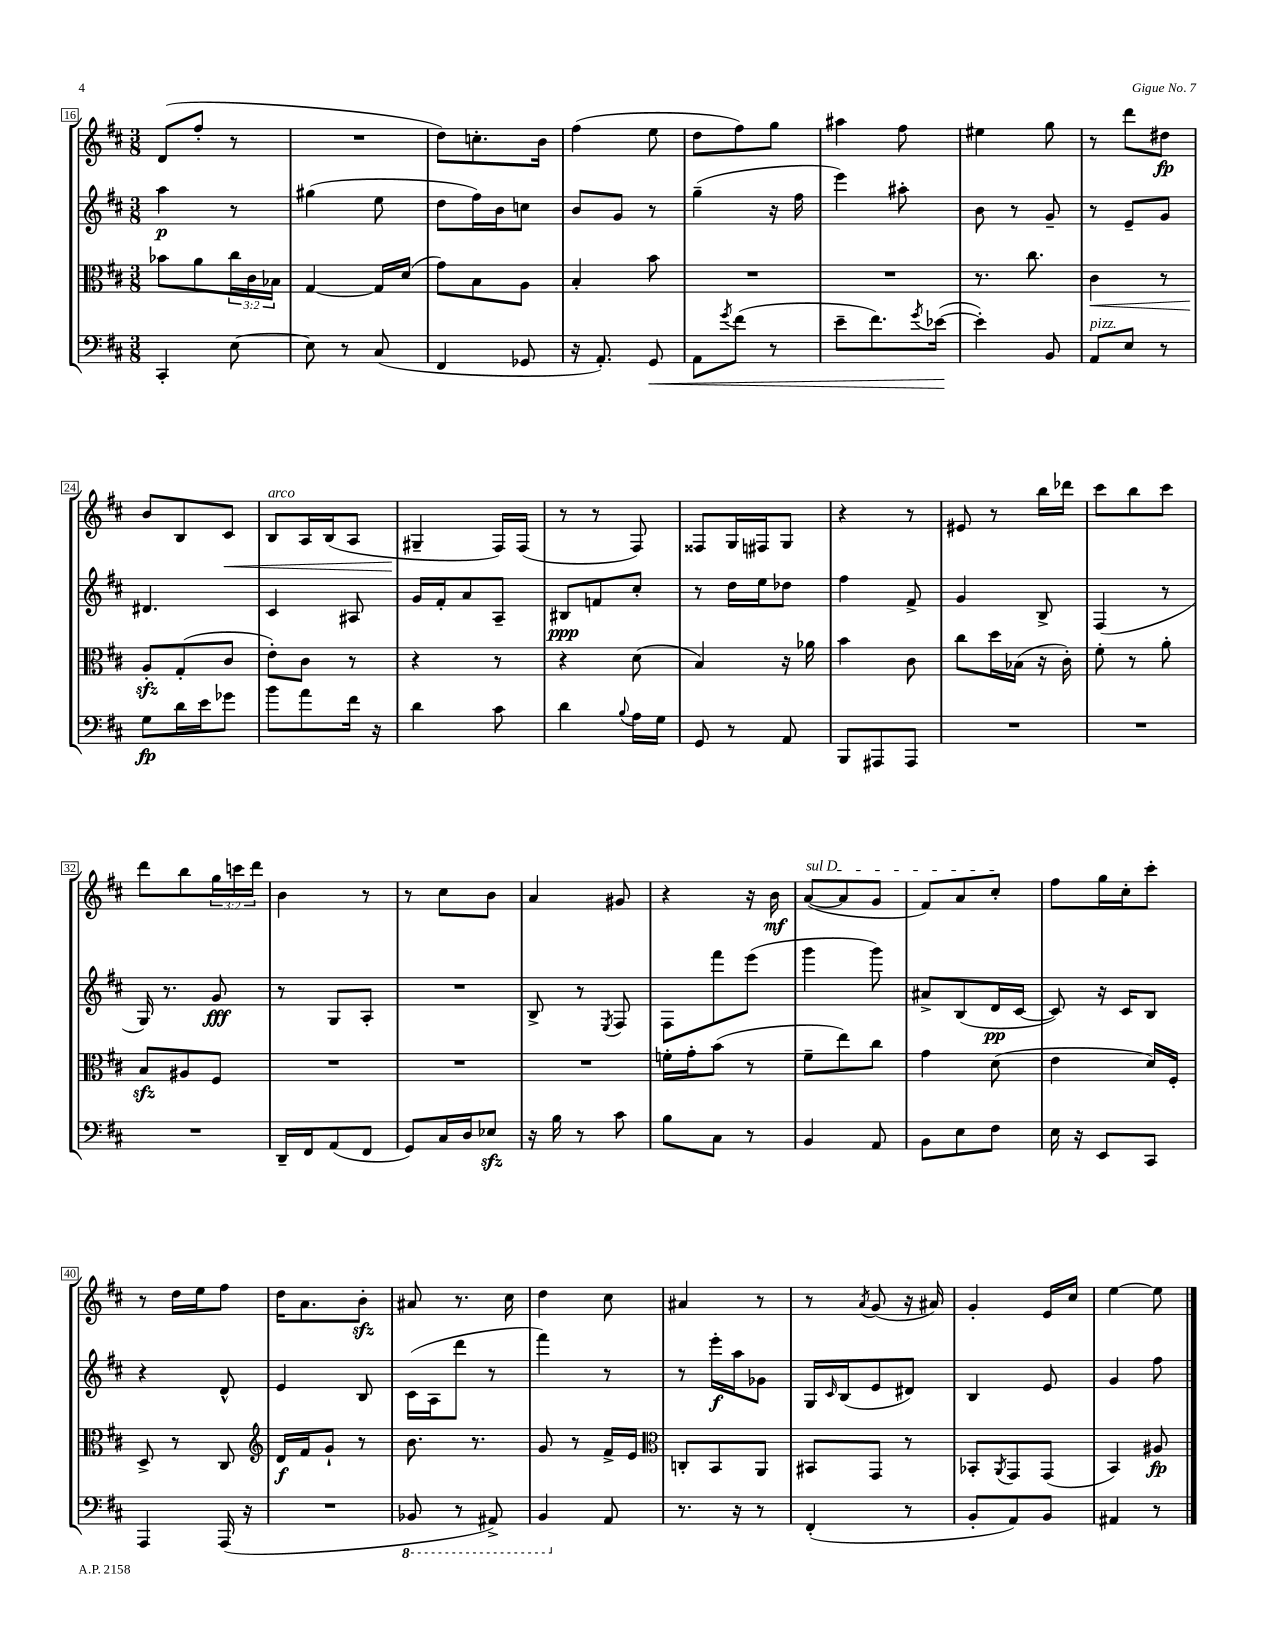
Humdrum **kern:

**kern	**dynam	**kern	**dynam	**kern	**dynam	**kern	**dynam
*part4	*part4	*part3	*part3	*part2	*part2	*part1	*part1
*staff4	*staff4	*staff3	*staff3	*staff2	*staff2	*staff1	*staff1
*clefF4	*	*clefC3	*	*clefG2	*	*clefG2	*
*k[f#c#]	*	*k[f#c#]	*	*k[f#c#]	*	*k[f#c#]	*
*M3/8	*	*M3/8	*	*M3/8	*	*M3/8	*
=16	=16	=16	=16	=16	=16	=16	=16
4CC#'/	.	8b-X\L	.	4aa\	p	(8d/L	.
.	.	8a\	.	.	.	8ff#'/J	.
[8E\	.	24cc#\L	.	8r	.	8r	.
.	.	24c#\	.	.	.	.	.
.	.	24B-X\JJ	.	.	.	.	.
=17	=17	=17	=17	=17	=17	=17	=17
8E\]	.	[4G/	.	(4gg#X\	.	4.r	.
8r	.	.	.	.	.	.	.
(8C#/	.	16G/LL]	.	8ee\	.	.	.
.	.	(16d/JJ	.	.	.	.	.
=18	=18	=18	=18	=18	=18	=18	=18
4FF#/	.	8g\L)	.	8dd\L	.	8dd\L)	.
.	.	8B\	.	16ff#\L)	.	8.ccn'\	.
.	.	.	.	16b\J	.	.	.
8GG-X/	.	8A\J	.	8ccn\J	.	.	.
.	.	.	.	.	.	16b\Jk	.
=19	=19	=19	=19	=19	=19	=19	=19
16r	.	4B'/	.	8b/L	.	(4ff#\	.
8.AA'/)	.	.	.	.	.	.	.
.	.	.	.	8g/J	.	.	.
!	!LO:HP:b	!	!	!	!	!	!
8GG/	<	8b\	.	8r	.	8ee\	.
=20	=20	=20	=20	=20	=20	=20	=20
8AA\L	.	4.r	.	(4gg~\	.	8dd\L	.
8qg/	.	.	.	.	.	.	.
(8f#\J	.	.	.	.	.	8ff#\)	.
8r	.	.	.	16r	.	8gg\J	.
.	.	.	.	16ff#\	.	.	.
=21	=21	=21	=21	=21	=21	=21	=21
8e~\L	.	4.r	.	4eee\)	.	4aa#X\	.
8.f#\)	.	.	.	.	.	.	.
.	.	.	.	8aa#X'\	.	8ff#\	.
8qg/	.	.	.	.	.	.	.
([16e-X\Jk	.	.	.	.	.	.	.
.	[	.	.	.	.	.	.
=22	=22	=22	=22	=22	=22	=22	=22
4e-'\])	.	8.r	.	8b\	.	4ee#X\	.
.	.	.	.	8r	.	.	.
.	.	8.cc#\	.	.	.	.	.
8BB/	.	.	.	8g~/	.	8gg\	.
=23	=23	=23	=23	=23	=23	=23	=23
!LO:TX:a:i:t=pizz.	!	!	!	!	!	!	!
!	!	!	!LO:HP:b	!	!	!	!
8AA/L	.	4c#\	<	8r	.	8r	.
8E/J	.	.	.	8e~/L	.	8ddd\L	.
8r	.	8r	.	8g/J	.	8dd#X\J	fp
!!LO:LB:g=z
=24	=24	=24	=24	=24	=24	=24	=24
8G\L	fp	8Azz'/L	.	4.d#X/	.	8b/L	.
16d\L	.	(8G'/	[	.	.	8B/	.
16e\J	.	.	.	.	.	.	.
!	!	!	!	!	!	!	!LO:HP:b
8g-X\J	.	8c#/J	.	.	.	8c#/J	<
=25	=25	=25	=25	=25	=25	=25	=25
!	!	!	!	!	!	!LO:TX:a:i:t=arco	!
8b\L	.	8e'\L)	.	4c#/	.	8B/L	.
8a\	.	8c#\J	.	.	.	16A/L	.
.	.	.	.	.	.	(16B/J	.
16f#\Jk	.	8r	.	8A#X/	.	8A/J	.
16r	.	.	.	.	.	.	.
=26	=26	=26	=26	=26	=26	=26	=26
4d\	.	4r	.	16g/LL	.	4G#X~/	.
.	.	.	.	16f#'/J	.	.	.
.	.	.	.	8a/	.	.	.
8c#\	.	8r	.	8A~/J	.	16F#/LL)	[
.	.	.	.	.	.	(16F#/JJ	.
=27	=27	=27	=27	=27	=27	=27	=27
4d\	.	4r	.	8B#X/L	ppp	8r	.
.	.	.	.	8fn/	.	8r	.
8qqB/	.	.	.	.	.	.	.
16A\LL	.	(8d\	.	8cc#'/J	.	8F#/)	.
16G\JJ	.	.	.	.	.	.	.
=28	=28	=28	=28	=28	=28	=28	=28
8GG/	.	4B/)	.	8r	.	8F##X/L	.
8r	.	.	.	16dd\LL	.	16G/L	.
.	.	.	.	16ee\J	.	16F#X/J	.
8AA/	.	16r	.	8dd-X\J	.	8G/J	.
.	.	16a-X\	.	.	.	.	.
=29	=29	=29	=29	=29	=29	=29	=29
8BBB/L	.	4b\	.	4ff#\	.	4r	.
8AAA#X/	.	.	.	.	.	.	.
8AAA#/J	.	8c#\	.	8f#^/	.	8r	.
=30	=30	=30	=30	=30	=30	=30	=30
4.r	.	8cc#\L	.	4g/	.	8e#X/	.
.	.	16dd\L	.	.	.	8r	.
.	.	(16B-X\JJ	.	.	.	.	.
.	.	16r	.	8B^/	.	16bb\LL	.
.	.	16c#'\)	.	.	.	16ddd-X\JJ	.
=31	=31	=31	=31	=31	=31	=31	=31
4.r	.	8f#'\	.	(4F#/	.	8ccc#\L	.
.	.	8r	.	.	.	8bb\	.
.	.	8a'\	.	8r	.	8ccc#\J	.
!!LO:LB:g=z
=32	=32	=32	=32	=32	=32	=32	=32
4.r	.	8Bzz/L	.	16G/)	.	8ddd\L	.
.	.	.	.	8.r	.	.	.
.	.	8A#X/	.	.	.	8bb\	.
.	.	8F#/J	.	8g/	fff	24gg\L	.
.	.	.	.	.	.	24cccn\	.
.	.	.	.	.	.	24ddd\JJ	.
=33	=33	=33	=33	=33	=33	=33	=33
16DD~/LL	.	4.r	.	8r	.	4b\	.
16FF#/J	.	.	.	.	.	.	.
(8AA/	.	.	.	8G/L	.	.	.
8FF#/J	.	.	.	8A'/J	.	8r	.
=34	=34	=34	=34	=34	=34	=34	=34
8GG/L)	.	4.r	.	4.r	.	8r	.
16C#/L	.	.	.	.	.	8cc#\L	.
16D/J	.	.	.	.	.	.	.
8E-Xzz/J	.	.	.	.	.	8b\J	.
=35	=35	=35	=35	=35	=35	=35	=35
16r	.	4.r	.	8B^/	.	4a/	.
16B\	.	.	.	.	.	.	.
8r	.	.	.	8r	.	.	.
.	.	.	.	8qE/	.	.	.
8c#\	.	.	.	8F#/	.	8g#X/	.
=36	=36	=36	=36	=36	=36	=36	=36
8B\L	.	16fn'\LL	.	8F#\L	.	4r	.
.	.	16g'\J	.	.	.	.	.
8C#\J	.	(8b\J	.	8fff#\	.	.	.
8r	.	8r	.	(8eee\J	.	16r	.
.	.	.	.	.	.	16b\	mf
=37	=37	=37	=37	=37	=37	=37	=37
!	!	!	!	!	!	!LO:TX:a:i:t=sul D	!
4BB/	.	8f#~\L	.	4ggg\	.	([8a/L	.
.	.	8ee\)	.	.	.	8a/]	.
8AA/	.	8cc#\J	.	8ggg\)	.	8g/J	.
=38	=38	=38	=38	=38	=38	=38	=38
8BB\L	.	4g\	.	8a#X^/L	.	8f#/L)	.
8E\	.	.	.	(8B/	.	8a/	.
8F#\J	.	(8d\	.	16d/L	pp	8cc#'/J	.
.	.	.	.	[16c#/JJ	.	.	.
=39	=39	=39	=39	=39	=39	=39	=39
16E\	.	4e\	.	8c#/])	.	8ff#\L	.
16r	.	.	.	.	.	.	.
8EE/L	.	.	.	16r	.	16gg\L	.
.	.	.	.	16c#/KL	.	16cc#'\J	.
8CC#/J	.	16d/LL)	.	8B/J	.	8ccc#'\J	.
.	.	16F#'/JJ	.	.	.	.	.
!!LO:LB:g=z
=40	=40	=40	=40	=40	=40	=40	=40
4AAA/	.	8D^/	.	4r	.	8r	.
.	.	8r	.	.	.	16dd\LL	.
.	.	.	.	.	.	16ee\J	.
(16AAA/	.	8C#/	.	8d^^/	.	8ff#\J	.
16r	.	.	.	.	.	.	.
=41	=41	=41	=41	=41	=41	=41	=41
*	*	*clefG2	*	*	*	*	*
4.r	.	16d/LL	f	4e/	.	16dd\KL	.
.	.	16f#/J	.	.	.	8.a\	.
.	.	8g`/J	.	.	.	.	.
.	.	8r	.	8B/	.	8bzz'\J	.
=42	=42	=42	=42	=42	=42	=42	=42
*8ba	*	*	*	*	*	*	*
8BBB-X/	.	8.b\	.	(16c#\LL	.	8a#X/	.
.	.	.	.	16A\J	.	.	.
8r	.	.	.	8ddd\J	.	8.r	.
.	.	8.r	.	.	.	.	.
8AAA#X^/)	.	.	.	8r	.	.	.
.	.	.	.	.	.	16cc#\	.
=43	=43	=43	=43	=43	=43	=43	=43
4BBB/	.	8g/	.	4fff#\)	.	4dd\	.
.	.	8r	.	.	.	.	.
*X8ba	*	*	*	*	*	*	*
8AA/	.	16f#^/LL	.	8r	.	8cc#\	.
.	.	16e/JJ	.	.	.	.	.
=44	=44	=44	=44	=44	=44	=44	=44
*	*	*clefC3	*	*	*	*	*
8.r	.	8Cn'/L	.	8r	.	4a#X/	.
.	.	8BB/	.	16eee'\LL	f	.	.
16r	.	.	.	16aa\J	.	.	.
8r	.	8AA/J	.	8g-X\J	.	8r	.
=45	=45	=45	=45	=45	=45	=45	=45
(4FF#'/	.	8BB#X/L	.	16G/LL	.	8r	.
.	.	.	.	16qqc#/	.	.	.
.	.	.	.	(16B/J	.	.	.
.	.	.	.	.	.	8qa/	.
.	.	8GG/J	.	8e/	.	(8g/	.
8r	.	8r	.	8d#X/J)	.	16r	.
.	.	.	.	.	.	16a#X/)	.
=46	=46	=46	=46	=46	=46	=46	=46
8BB'/L	.	8BB-X'/L	.	4B/	.	4g'/	.
.	.	8qAA/	.	.	.	.	.
8AA/)	.	8GG/	.	.	.	.	.
8BB/J	.	(8GG/J	.	8e/	.	16e/LL	.
.	.	.	.	.	.	16cc#/JJ	.
=47	=47	=47	=47	=47	=47	=47	=47
4AA#X/	.	4BB/)	.	4g/	.	[4ee\	.
8r	.	8A#X/	fp	8ff#\	.	8ee\]	.
==	==	==	==	==	==	==	==
*-	*-	*-	*-	*-	*-	*-	*-
